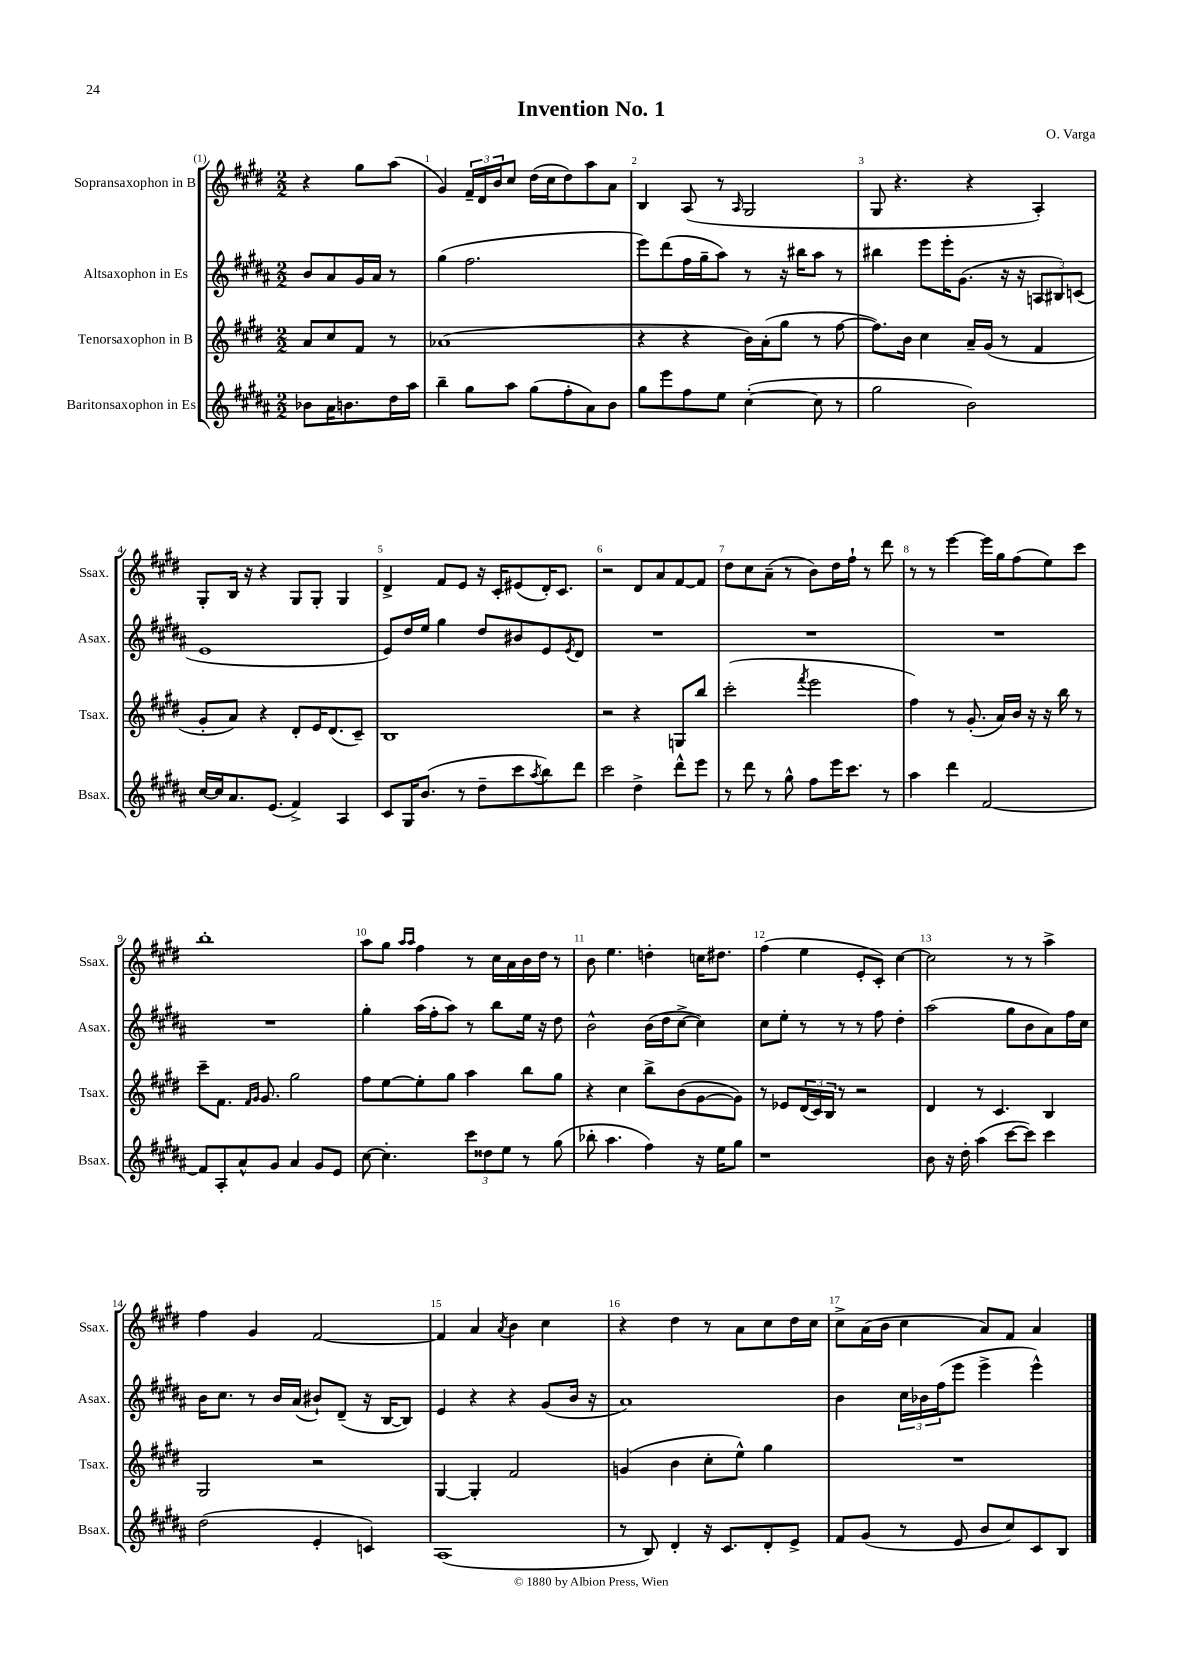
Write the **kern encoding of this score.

**kern	**kern	**kern	**kern
*staff4	*staff3	*staff2	*staff1
*clefG2	*clefG2	*clefG2	*clefG2
*k[f#c#g#d#a#]	*k[f#c#g#d#]	*k[f#c#g#d#a#]	*k[f#c#g#d#]
*M2/2	*M2/2	*M2/2	*M2/2
8b-	8a	8b	4r
16a#	8cc#	8a#	.
8.b	.	.	.
.	8f#	16g#	8gg#
.	.	16a#	.
16dd#	8r	8r	(8aa
16aa#	.	.	.
=	=	=	=
4bb~	(1a-	(4gg#	4g#)
8gg#	.	2.ff#	24f#~
.	.	.	24d#
.	.	.	24b
8aa#	.	.	8cc#
(8gg#	.	.	(16dd#
.	.	.	16cc#
8ff#'	.	.	8dd#)
8a#)	.	.	8aa
8b	.	.	8a
=	=	=	=
8gg#	4r	8eee)	4B
8eee	.	(8ddd#	.
8ff#	4r	16ff#	(8A
.	.	16gg#~	.
8ee	.	8aa#)	8r
.	.	.	16qqA
([4cc#'	16b)	8r	2G#
.	(16a'	.	.
.	8gg#	16r	.
.	.	16bb#	.
8cc#]	8r	8aa#	.
8r	[8ff#	8r	.
=	=	=	=
2gg#	8.ff#])	4bb#	8G#
.	.	.	4.r
.	16b	.	.
.	4cc#	8eee	.
.	.	16eee'	.
.	.	(8.g#	.
2b)	16a~	.	4r
.	(16g#	.	.
.	8r	16r	.
.	.	16r	.
.	4f#	12A	4A')
.	.	12B#)	.
.	.	(12c	.
=	=	=	=
[16cc#	8g#'	1e	8G#'
16cc#]	.	.	.
8.a#	8a)	.	16B
.	.	.	16r
.	4r	.	4r
(8.e	.	.	.
4f#^)	8d#'	.	8G#
.	16e	.	8G#'
.	(8.d#	.	.
4A#	.	.	4G#
.	8c#~)	.	.
=	=	=	=
8c#	1B	8e)	4d#^
16G#	.	16dd#	.
(8.b	.	16ee	.
.	.	4gg#	8f#
8r	.	.	8e
8dd#~	.	8dd#	16r
.	.	.	16c#'
8ccc#	.	8b#	(8e#
8qaa#	.	.	.
8bb)	.	8e	16d#')
.	.	.	8.c#
.	.	8qe	.
8ddd#	.	8d#	.
=	=	=	=
2ccc#	2r	1r	2r
4dd#^	4r	.	8d#
.	.	.	8a
8ddd#^^	8G	.	[8f#
8eee	8bb	.	8f#]
=	=	=	=
8r	(2ccc#'	1r	8dd#
8ddd#	.	.	8cc#
8r	.	.	(8a~
8gg#^^	.	.	8r
.	8qfff#	.	.
8ff#	2eee	.	8b)
16eee	.	.	16dd#
8.ccc#	.	.	16ff#`
.	.	.	8r
8r	.	.	8ddd#
=	=	=	=
4aa#	4ff#)	1r	8r
.	.	.	8r
4ddd#	8r	.	[4eee
.	(8.g#'	.	.
[2f#	.	.	16eee]
.	16a)	.	16gg#
.	16b	.	(8ff#
.	16r	.	.
.	16r	.	8ee)
.	16bb	.	.
.	8r	.	8ccc#
=	=	=	=
8f#]	8ccc#~	1r	1bb'
8A#'	8.f#	.	.
8a#^^	.	.	.
.	16qqf#	.	.
.	16qqg#	.	.
.	8.g#	.	.
8g#	.	.	.
4a#	2gg#	.	.
8g#	.	.	.
8e	.	.	.
=	=	=	=
[8cc#	8ff#	4gg#'	8aa
4.cc#']	[8ee	.	8gg#
.	.	.	16qqaa
.	.	.	16qqaa
.	8ee']	(16aa#	4ff#
.	.	16ff#'	.
.	8gg#	8aa#)	.
12ccc#	4aa	8r	8r
12dd##	.	.	.
.	.	8bb	16cc#
12ee	.	.	.
.	.	.	16a
8r	8bb	16ee	16b
.	.	16r	16dd#
(8gg#	8gg#	8dd#	8r
=	=	=	=
8bb-'	4r	2b^^	8b
4.aa#	.	.	4.ee
.	4cc#	.	.
4ff#)	8bb^	(16b	4dd'
.	.	16dd#	.
.	(8b	[8cc#^	.
16r	[8g#	4cc#])	16cc
16ee	.	.	8.dd#
8gg#	8g#])	.	.
=	=	=	=
1r	8r	8cc#	(4ff#
.	8e-	8ee'	.
.	(24d#	8r	4ee
.	24c#)	.	.
.	24B	.	.
.	8r	8r	.
.	2r	8r	8e'
.	.	8ff#	8c#')
.	.	4dd#'	[4cc#
=	=	=	=
8b	4d#	(2aa#	2cc#]
16r	.	.	.
16dd#'	.	.	.
(4aa#	8r	.	.
.	4.c#	.	.
[8ccc#	.	8gg#	8r
8ccc#])	.	8b	8r
4ccc#	4B	8a#)	4aa^
.	.	16ff#	.
.	.	16cc#	.
=	=	=	=
(2dd#	2G#	16b	4ff#
.	.	8.cc#	.
.	.	8r	4g#
.	.	16b	.
.	.	(16a#	.
4e'	2r	8b#`)	[2f#
.	.	(8d#~	.
4c)	.	16r	.
.	.	[16B	.
.	.	8B])	.
=	=	=	=
(1A#	[4G#	4e	4f#]
.	4G#']	4r	4a
.	.	.	8qa
.	2f#	4r	4b
.	.	(8g#	4cc#
.	.	16b	.
.	.	16r	.
=	=	=	=
8r	(4g	1a#)	4r
8B)	.	.	.
4d#'	4b	.	4dd#
16r	8cc#'	.	8r
8.c#	.	.	.
.	8ee^^)	.	8a
8d#'	4gg#	.	8cc#
8e^	.	.	16dd#
.	.	.	16cc#
=	=	=	=
8f#	1r	4b	8cc#^
(8g#	.	.	(16a
.	.	.	16b
8r	.	24cc#	4cc#
.	.	24b-	.
.	.	(24ff#	.
8e	.	8eee	.
8b	.	4eee^	8a)
8cc#)	.	.	8f#
8c#	.	4eee^^)	4a
8B	.	.	.
==	==	==	==
*-	*-	*-	*-
